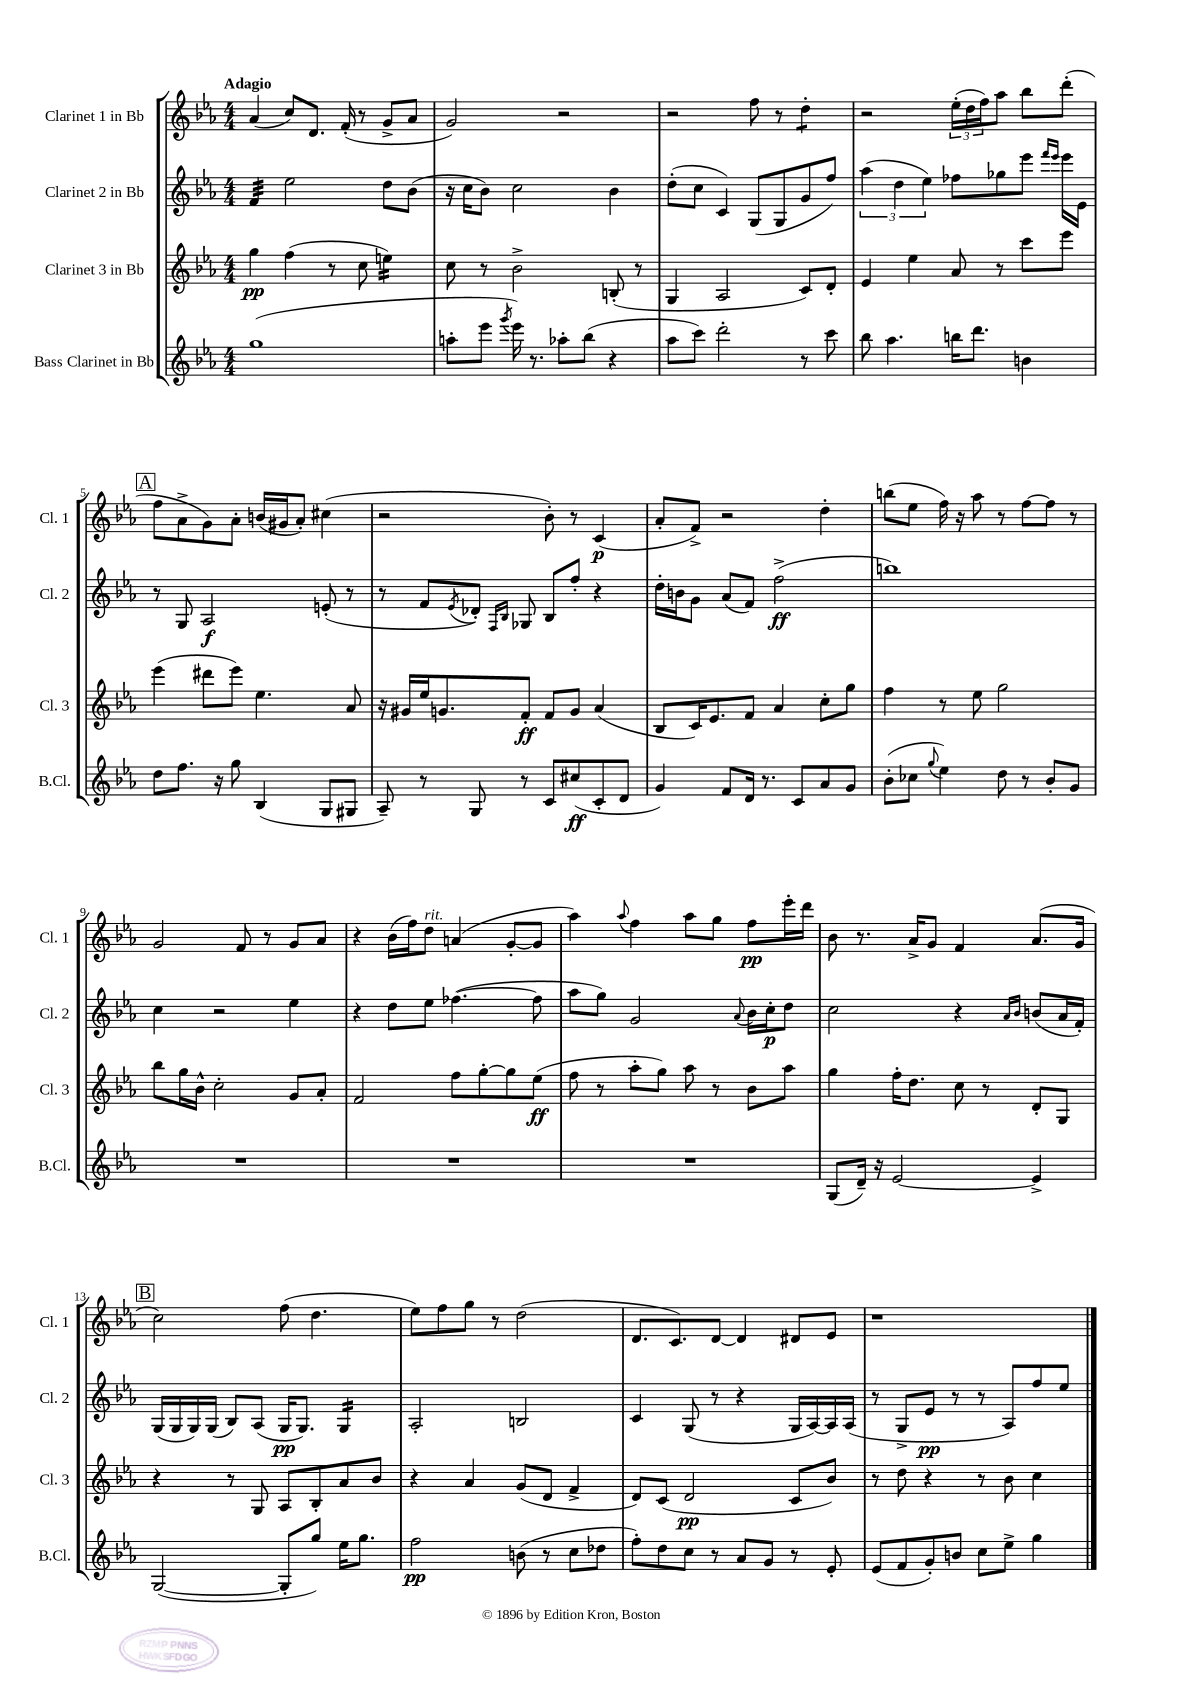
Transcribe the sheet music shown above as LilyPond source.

<<
\new StaffGroup <<
\new Staff = "s0" \with { instrumentName = "Clarinet 1 in Bb" shortInstrumentName = "Cl. 1" } {
    \clef treble \key ees \major \numericTimeSignature \time 4/4 \tempo "Adagio"
    aes'4( c''8) d'8. f'16-.( r8 g'8-> aes'8 |
    g'2) r2 |
    r2 f''8 r8 d''4:8-. |
    r2 \tuplet 3/2 { ees''16-.( d''16 f''16) } aes''8 bes''8 d'''8-.( |
    \mark \markup { \box "A" } f''8 aes'8-> g'8) aes'8-. b'16( gis'16 aes'8-.) cis''4( |
    r2 bes'8-.) r8 c'4\p( |
    aes'8-. f'8->) r2 d''4-. |
    b''8( ees''8 f''16) r16 aes''8 r8 f''8~ f''8 r8 |
    g'2 f'8 r8 g'8 aes'8 |
    r4 bes'16( f''16) d''8^\markup { \italic "rit." } a'4( g'8~-. g'8 |
    aes''4) \appoggiatura { aes''8 } f''4 aes''8 g''8 f''8\pp ees'''16-. d'''16 |
    bes'8 r8. aes'16-> g'8 f'4 aes'8.( g'16 |
    \mark \markup { \box "B" } c''2) f''8( d''4. |
    ees''8) f''8 g''8 r8 d''2( |
    d'8. c'8.) d'8~ d'4 dis'8 ees'8 |
    r1 \bar "|." |
}
\new Staff = "s1" \with { instrumentName = "Clarinet 2 in Bb" shortInstrumentName = "Cl. 2" } {
    \clef treble \key ees \major \numericTimeSignature \time 4/4
    f'4:32 ees''2 d''8 bes'8( |
    r16 c''16 bes'8) c''2 bes'4 |
    d''8-.( c''8 c'4) g8( g8 g'8 f''8) |
    \tuplet 3/2 { aes''4( d''4 ees''4) } fes''8 ges''8 ees'''8 \grace { f'''16 ees'''16 } ees'''16 ees'16 |
    \mark \markup { \box "A" } r8 g8 aes2\f e'8-.( r8 |
    r8 f'8 \acciaccatura { ees'8 } des'8-.) \grace { f16 bes16 } ges8 bes8 f''8-. r4 |
    d''16-. b'16 g'8 aes'8( f'8) f''2->\ff( |
    b''1) |
    c''4 r2 ees''4 |
    r4 d''8 ees''8 fes''4.~( fes''8 |
    aes''8 g''8) g'2 \appoggiatura { aes'8 } bes'16 c''16-.\p d''8 |
    c''2 r4 \grace { aes'16 bes'16 } b'8( aes'16 f'16-.) |
    \mark \markup { \box "B" } g16( g16 g16) g16( bes8) aes8( g16\pp g8.) g4:16 |
    aes2-. b2 |
    c'4 g8( r8 r4 g16 aes16~) aes16 aes16( |
    r8 g8-> ees'8\pp r8 r8 aes8) f''8 ees''8 \bar "|." |
}
\new Staff = "s2" \with { instrumentName = "Clarinet 3 in Bb" shortInstrumentName = "Cl. 3" } {
    \clef treble \key ees \major \numericTimeSignature \time 4/4
    g''4\pp f''4( r8 c''8 e''4:16) |
    c''8 r8 bes'2-> b8-.( r8 |
    g4 aes2 c'8) d'8-. |
    ees'4 ees''4 aes'8 r8 c'''8 ees'''8 |
    \mark \markup { \box "A" } ees'''4( dis'''8 ees'''8) ees''4. aes'8 |
    r16 gis'16 ees''16 g'8. f'8-.\ff f'8 g'8 aes'4( |
    bes8 c'16) ees'8. f'8 aes'4 c''8-. g''8 |
    f''4 r8 ees''8 g''2 |
    bes''8 g''16 bes'16-^ c''2-. g'8 aes'8-. |
    f'2 f''8 g''8~-. g''8 ees''8\ff( |
    f''8 r8 aes''8-. g''8) aes''8 r8 bes'8 aes''8 |
    g''4 f''16-. d''8. c''8 r8 d'8-. g8 |
    \mark \markup { \box "B" } r4 r8 g8 aes8 bes8-. aes'8 bes'8 |
    r4 aes'4 g'8( d'8 f'4-> |
    d'8) c'8( d'2\pp c'8 bes'8) |
    r8 d''8 r4 r8 bes'8 c''4 \bar "|." |
}
\new Staff = "s3" \with { instrumentName = "Bass Clarinet in Bb" shortInstrumentName = "B.Cl." } {
    \clef treble \key ees \major \numericTimeSignature \time 4/4
    g''1( |
    a''8-. ees'''8 \acciaccatura { g'''8 } ees'''16) r8. aes''8-. bes''8( r4 |
    aes''8 c'''8) d'''2-. r8 c'''8 |
    bes''8 aes''4. b''16 d'''8. b'4 |
    \mark \markup { \box "A" } d''8 f''8. r16 g''8 bes4( g8 gis8 |
    aes8--) r8 g8 r8 c'8 cis''8\ff( c'8-. d'8 |
    g'4) f'8 d'16 r8. c'8 aes'8 g'8 |
    bes'8-.( ces''8 \appoggiatura { g''8 } ees''4) d''8 r8 bes'8-. g'8 |
    R1 |
    R1 |
    R1 |
    g8( d'16--) r16 ees'2~ ees'4-> |
    \mark \markup { \box "B" } g2~( g8-. g''8) ees''16 g''8. |
    f''2\pp b'8( r8 c''8 des''8 |
    f''8-.) d''8 c''8 r8 aes'8 g'8 r8 ees'8-. |
    ees'8( f'8 g'8-.) b'8 c''8 ees''8-> g''4 \bar "|." |
}
>>
>>
